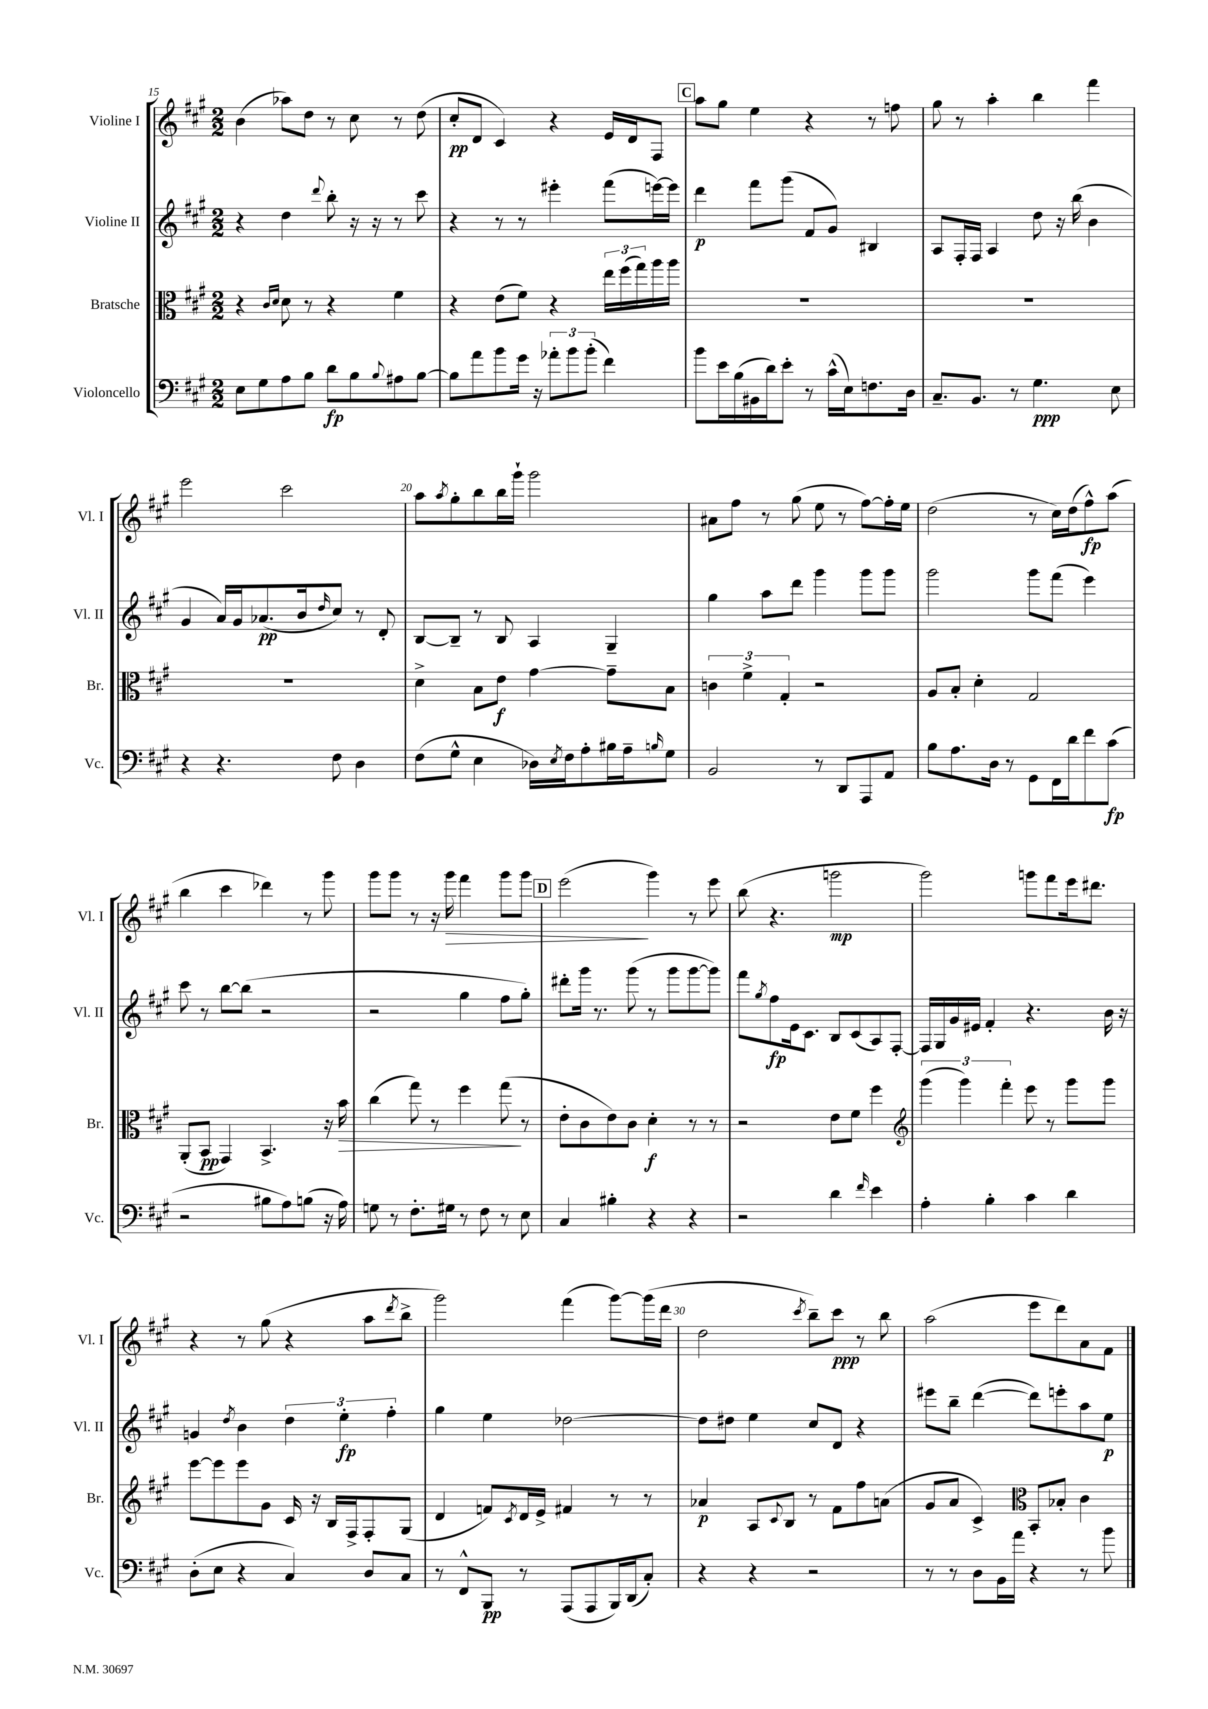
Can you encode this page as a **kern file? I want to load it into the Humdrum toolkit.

**kern	**dynam	**kern	**dynam	**kern	**dynam	**kern	**dynam
*part4	*part4	*part3	*part3	*part2	*part2	*part1	*part1
*staff4	*staff4	*staff3	*staff3	*staff2	*staff2	*staff1	*staff1
*I"Violoncello	*	*I"Bratsche	*	*I"Violine II	*	*I"Violine I	*
*I'Vc.	*	*I'Br.	*	*I'Vl. II	*	*I'Vl. I	*
*clefF4	*	*clefC3	*	*clefG2	*	*clefG2	*
*k[f#c#g#]	*	*k[f#c#g#]	*	*k[f#c#g#]	*	*k[f#c#g#]	*
*M2/2	*	*M2/2	*	*M2/2	*	*M2/2	*
=15	=15	=15	=15	=15	=15	=15	=15
8E\L	.	4r	.	4r	.	(4b\	.
8G#\	.	.	.	.	.	.	.
.	.	16qqc#/LL	.	.	.	.	.
.	.	16qqd/JJ	.	.	.	.	.
8A\	.	8d\	.	4dd\	.	8aa-X\L)	.
8B\J	.	8r	.	.	.	8dd\J	.
.	.	.	.	8qqddd/	.	.	.
8d\L	fp	4r	.	8bb'\	.	8r	.
8B\	.	.	.	16r	.	8cc#\	.
.	.	.	.	16r	.	.	.
8qqB/	.	.	.	.	.	.	.
8A#X\	.	4f#\	.	8r	.	8r	.
[8B\J	.	.	.	8ccc#\	.	(8dd\	.
=16	=16	=16	=16	=16	=16	=16	=16
8B\L]	.	4r	.	4r	.	8cc#'/L	pp
8a\	.	.	.	.	.	8d/J	.
8b\	.	(8e\L	.	8r	.	4c#/)	.
16g#\Jk	.	8f#\J)	.	8r	.	.	.
16r	.	.	.	.	.	.	.
12a-X'\L	.	4r	.	4eee#X'\	.	4r	.
12b\	.	.	.	.	.	.	.
(12b'\J	.	.	.	.	.	.	.
4f#\)	.	24ee\LL	.	(8fff#\L	.	16e/LL	.
.	.	(24ff#\	.	.	.	.	.
.	.	.	.	.	.	16d/J	.
.	.	24gg#\)	.	.	.	.	.
.	.	16aa\	.	[16eeen\L)	.	8F#/J	.
.	.	16aa\JJ	.	16eee\JJ]	.	.	.
!!LO:REH:place=s1:t=C
=17	=17	=17	=17	=17	=17	=17	=17
8b\L	.	1r	.	4ddd\	p	8aa\L	.
16e\L	.	.	.	.	.	8gg#\J	.
(16B\	.	.	.	.	.	.	.
16BB#X\	.	.	.	8fff#\L	.	4ee\	.
16d\J)	.	.	.	.	.	.	.
8e'\J	.	.	.	(8ggg#\J	.	.	.
8r	.	.	.	8f#/L	.	4r	.
(16c#^^\LL	.	.	.	8g#/J)	.	.	.
16E\J)	.	.	.	.	.	.	.
8.Fn\	.	.	.	4B#X/	.	8r	.
.	.	.	.	.	.	8ffn\	.
16D\Jk	.	.	.	.	.	.	.
=18	=18	=18	=18	=18	=18	=18	=18
8.C#~/L	.	1r	.	8A/L	.	8gg#\	.
.	.	.	.	16F#'/L	.	8r	.
8.BB/J	.	.	.	16F#/JJ	.	.	.
.	.	.	.	4A/	.	4aa'\	.
8r	.	.	.	.	.	.	.
4.G#\	ppp	.	.	8dd\	.	4bb\	.
.	.	.	.	16r	.	.	.
.	.	.	.	(16bb\	.	.	.
.	.	.	.	4b\	.	4fff#\	.
8E\	.	.	.	.	.	.	.
!!LO:LB:g=z
=19	=19	=19	=19	=19	=19	=19	=19
4r	.	1r	.	4g#/	.	2eee\	.
4.r	.	.	.	16a/LL)	.	.	.
.	.	.	.	16g#/J	.	.	.
.	.	.	.	(8.a-X/	pp	.	.
.	.	.	.	.	.	2ccc#\	.
.	.	.	.	16b/k	.	.	.
.	.	.	.	16qqdd/	.	.	.
8F#\	.	.	.	8cc#/J)	.	.	.
4D\	.	.	.	8r	.	.	.
.	.	.	.	8d'/	.	.	.
=20	=20	=20	=20	=20	=20	=20	=20
(8F#\L	.	4d^\	.	[8B/L	.	8aa\L	.
.	.	.	.	.	.	8qaa/	.
8G#^^\J	.	.	.	8B~/J]	.	8gg#'\	.
4E\	.	8B\L	.	8r	.	8bb\	.
.	.	8e\J	f	8B/	.	16bb\L	.
.	.	.	.	.	.	16ggg#`\JJ	.
16D-X\LL)	.	[4g#\	.	4A/	.	2ggg#\	.
8qE/	.	.	.	.	.	.	.
16F#\J	.	.	.	.	.	.	.
8A'\	.	.	.	.	.	.	.
16B#X\L	.	8g#~\L]	.	4G#~/	.	.	.
16A~\J	.	.	.	.	.	.	.
16qqBn/	.	.	.	.	.	.	.
8G#\J	.	8B\J	.	.	.	.	.
=21	=21	=21	=21	=21	=21	=21	=21
2BB/	.	6cn\	.	4gg#\	.	8a#X\L	.
.	.	.	.	.	.	8ff#\J	.
.	.	6f#^\	.	.	.	.	.
.	.	.	.	8aa\L	.	8r	.
.	.	6G#'/	.	.	.	.	.
.	.	.	.	8ddd\J	.	(8gg#\	.
8r	.	2r	.	4ggg#\	.	8ee\	.
8DD/L	.	.	.	.	.	8r	.
8AAA/	.	.	.	8ggg#\L	.	[8ff#\L)	.
8AA/J	.	.	.	8ggg#\J	.	16ff#'\L]	.
.	.	.	.	.	.	16ee\JJ	.
=22	=22	=22	=22	=22	=22	=22	=22
8B\L	.	8A/L	.	2ggg#\	.	(2dd\	.
8.A\	.	8B'/J	.	.	.	.	.
.	.	4d'\	.	.	.	.	.
16D\Jk	.	.	.	.	.	.	.
8r	.	.	.	.	.	.	.
8GG#\L	.	2G#/	.	8ggg#\L	.	8r	.
16FF#\L	.	.	.	(8fff#\J	.	16cc#\LL)	.
16d\J	.	.	.	.	.	(16dd\J	.
8f#\	.	.	.	4eee\)	.	8ff#^^\)	fp
(8c#\J	fp	.	.	.	.	(8aa\J	.
!!LO:LB:g=z
=23	=23	=23	=23	=23	=23	=23	=23
2r	.	(8AA'/L	.	8ccc#\	.	4bb\	.
.	.	8BB/J	pp	8r	.	.	.
.	.	4GG#/)	.	[8bb\L	.	4ccc#\	.
.	.	.	.	(8bb\J]	.	.	.
8B#X\L	.	4.BB^/	.	2r	.	4ddd-X\)	.
8A\)	.	.	.	.	.	.	.
(8Bn\J	.	.	.	.	.	8r	.
16r	.	16r	.	.	.	8ggg#\	.
!	!	!	!LO:HP:b	!	!	!	!
16A\)	.	16b\	>	.	.	.	.
=24	=24	=24	=24	=24	=24	=24	=24
8Gn\	.	(4cc#\	.	2r	.	8ggg#\L	.
8r	.	.	.	.	.	8ggg#\J	.
8.F#'\L	.	8gg#\)	.	.	.	8r	.
.	.	8r	.	.	.	16r	.
!	!	!	!	!	!	!	!LO:HP:b
16G#X\Jk	.	.	.	.	.	16ggg#\	>
8r	.	4ff#\	.	4gg#\	.	4fff#\	.
8F#\	.	.	.	.	.	.	.
8r	.	(8gg#\	.	8ff#\L	.	8ggg#\L	.
8E\	.	8r	]	8gg#'\J)	.	8ggg#\J	.
!!LO:REH:place=s1:t=D
=25	=25	=25	=25	=25	=25	=25	=25
4C#/	.	8e'\L	.	8ddd#X'\L	.	(2eee\	.
.	.	8c#\	.	16ggg#\Jk	.	.	.
.	.	.	.	8.r	.	.	.
4B#X'\	.	8e\)	.	.	.	.	.
.	.	8c#\J	.	(8ggg#\	.	.	.
4r	.	4d'\	f	8r	.	4ggg#\)	]
.	.	.	.	8ggg#\L	.	.	.
4r	.	8r	.	[8ggg#\	.	8r	.
.	.	8r	.	8ggg#\J])	.	8eee\	.
=26	=26	=26	=26	=26	=26	=26	=26
2r	.	2r	.	8fff#\L	.	(8bb\	.
.	.	.	.	8qgg#/	.	.	.
.	.	.	.	8ff#\	fp	4.r	.
.	.	.	.	16e\k	.	.	.
.	.	.	.	8.c#\J	.	.	.
4d\	.	8e\L	.	8B/L	.	2gggn\	mp
.	.	8f#\J	.	(8c#/	.	.	.
16qqf#/	.	.	.	.	.	.	.
4e\	.	4ff#\	.	8A/)	.	.	.
.	.	.	.	[8F#'/J	.	.	.
=27	=27	=27	=27	=27	=27	=27	=27
*	*	*clefG2	*	*	*	*	*
4A'\	.	(6ggg#\	.	16F#/LL]	.	2ggg#\)	.
.	.	.	.	16G#/	.	.	.
.	.	.	.	16g#/	.	.	.
.	.	6ggg#\)	.	.	.	.	.
.	.	.	.	16e#X/JJ	.	.	.
4B'\	.	.	.	4f#'/	.	.	.
.	.	6fff#'\	.	.	.	.	.
4c#\	.	8eee\	.	4.r	.	8gggn\L	.
.	.	8r	.	.	.	8fff#\	.
4d\	.	8ggg#\L	.	.	.	16eee\k	.
.	.	.	.	.	.	8.ddd#X\J	.
.	.	8ggg#\J	.	16b\	.	.	.
.	.	.	.	16r	.	.	.
!!LO:LB:g=z
=28	=28	=28	=28	=28	=28	=28	=28
(8D'\L	.	[8eee\L	.	4gn/	.	4r	.
8E\J	.	8eee\]	.	.	.	.	.
.	.	.	.	8qdd/	.	.	.
4r	.	8eee\	.	4b\	.	8r	.
.	.	8g#\J	.	.	.	(8gg#\	.
4C#/)	.	16c#/	.	6dd\	.	4r	.
.	.	16r	.	.	.	.	.
.	.	16B/LL	.	.	.	.	.
.	.	.	.	6ee'\	fp	.	.
.	.	16F#^/J	.	.	.	.	.
8D/L	.	8F#'/	.	.	.	8aa\L	.
.	.	.	.	6ff#'\	.	.	.
.	.	.	.	.	.	8qddd/	.
8C#/J	.	(8G#/J	.	.	.	8bb^\J	.
=29	=29	=29	=29	=29	=29	=29	=29
8r	.	4d/	.	4gg#\	.	2ggg#\)	.
8FF#^^/L	.	.	.	.	.	.	.
8BBB/J	pp	8fn/L)	.	4ee\	.	.	.
.	.	8qc#/	.	.	.	.	.
8r	.	16d/L	.	.	.	.	.
.	.	16e^/JJ	.	.	.	.	.
(8AAA/L	.	4f#X/	.	[2dd-X\	.	(4fff#\	.
8AAA/	.	.	.	.	.	.	.
16BBB/L)	.	8r	.	.	.	[8ggg#\L)	.
(16DD/J	.	.	.	.	.	.	.
8C#'/J)	.	8r	.	.	.	(16ggg#\L]	.
.	.	.	.	.	.	16ddd\JJ	.
=30	=30	=30	=30	=30	=30	=30	=30
4r	.	4a-X/	p	8dd-\L]	.	2dd\	.
.	.	.	.	8dd#X\J	.	.	.
4r	.	8A/L	.	4ee\	.	.	.
.	.	8qqc#/	.	.	.	.	.
.	.	8B/J	.	.	.	.	.
.	.	.	.	.	.	8qccc#/	.
2r	.	8r	.	8cc#/L	.	8bb~\L)	.
.	.	8f#\L	.	8d/J	.	8ccc#\J	ppp
.	.	8ff#\	.	4r	.	8r	.
.	.	(8an\J	.	.	.	8bb\	.
=31	=31	=31	=31	=31	=31	=31	=31
8r	.	8g#/L	.	8eee#X\L	.	(2aa\	.
8r	.	8a/J	.	8bb~\J	.	.	.
8D\L	.	4c#^/)	.	([4ddd\	.	.	.
16BB\L	.	.	.	.	.	.	.
16a\JJ	.	.	.	.	.	.	.
*	*	*clefC3	*	*	*	*	*
4r	.	8BB'/L	.	8ddd\L])	.	8eee\L	.
.	.	8B-X'/J	.	8eeen'\	.	8ddd\)	.
8r	.	4c#\	.	8aa\	.	8a\	.
8b\	.	.	.	8ee\J	p	8f#\J	.
==	==	==	==	==	==	==	==
*-	*-	*-	*-	*-	*-	*-	*-
